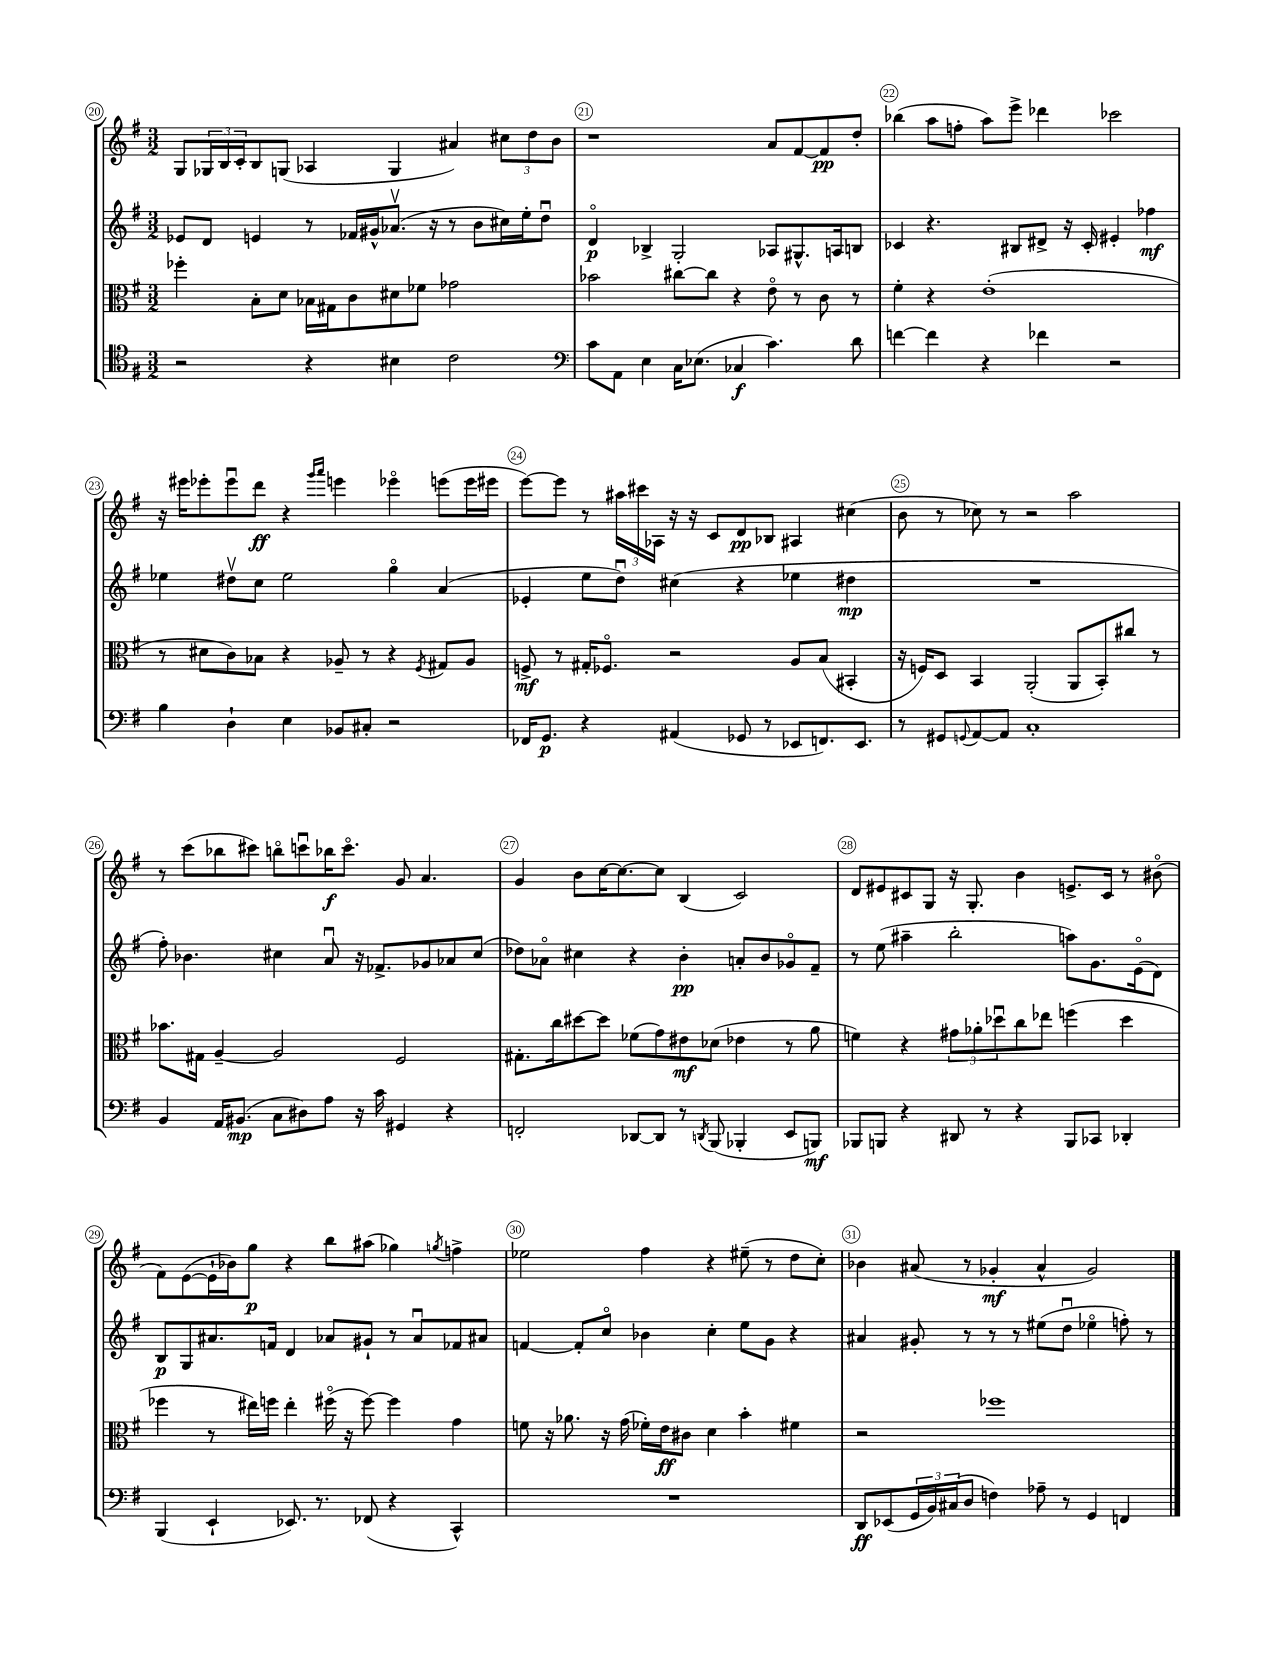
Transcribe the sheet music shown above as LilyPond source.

<<
\new StaffGroup <<
\new Staff = "s0" {
    \clef treble \key g \major \numericTimeSignature \time 3/2
    g8 \tuplet 3/2 { ges16 b16 c'16-. } b8 g8( aes4 g4 ais'4) \tuplet 3/2 { cis''8 d''8 b'8 } |
    r1 a'8 fis'8~ fis'8\pp d''8-. |
    bes''4( a''8 f''8-. a''8) e'''8-> des'''4 ces'''2 |
    r16 eis'''16 ees'''8-. ees'''8\downbow d'''8\ff r4 \grace { g'''16 a'''16 } e'''4 ees'''4\flageolet e'''8( e'''16 eis'''16 |
    e'''8~) e'''8 r8 \tuplet 3/2 { ais''16 cis'''16 aes16 } r16 r16 c'8 d'8\pp bes8 ais4 cis''4( |
    b'8 r8 ces''8) r8 r2 a''2 |
    r8 c'''8( bes''8 cis'''8) b''8\flageolet c'''8\downbow bes''16\f c'''8.\flageolet g'8 a'4. |
    g'4 b'8 c''16~ c''8.~ c''8 b4( c'2) |
    d'8 eis'8 cis'8 g8 r16 g8.-. b'4 e'8.-> cis'16 r8 bis'8\flageolet( |
    fis'8) e'8~( e'16-! bes'16) g''8\p r4 b''8 ais''8( ges''4) \acciaccatura { g''8 } f''4-> |
    ees''2 fis''4 r4 eis''8--( r8 d''8 c''8-.) |
    bes'4 ais'8( r8 ges'4-.\mf ais'4-^ ges'2) \bar "|." |
}
\new Staff = "s1" {
    \clef treble \key g \major \numericTimeSignature \time 3/2
    ees'8 d'8 e'4 r8 fes'16 gis'16-^ aes'8.\upbow( r16 r8 b'8 cis''16) e''16-. d''8\downbow |
    d'4\flageolet\p bes4-> g2-. aes8 gis8.-^ a16 b8 |
    ces'4 r4. bis8 dis'8-> r16 ces'16-. eis'4-. fes''4\mf |
    ees''4 dis''8\upbow c''8 ees''2 g''4\flageolet a'4( |
    ees'4-. e''8 d''8\downbow) cis''4( r4 ees''4 dis''4\mp |
    R1. |
    fis''8-.) bes'4. cis''4 a'8\downbow r16 fes'8.-> ges'8 aes'8 cis''8( |
    des''8) aes'8\flageolet cis''4 r4 b'4-.\pp a'8-. b'8 ges'8\flageolet fis'8-- |
    r8 e''8( ais''4-- b''2-. a''8) g'8. e'16\flageolet( d'8) |
    b8\p g8 ais'8. f'16 d'4 aes'8 gis'8-! r8 aes'8\downbow fes'8 ais'8 |
    f'4~ f'8-. c''8\flageolet bes'4 c''4-. e''8 g'8 r4 |
    ais'4 gis'8-. r8 r8 r8 eis''8( d''8\downbow ees''4\flageolet f''8-.) r8 \bar "|." |
}
\new Staff = "s2" {
    \clef alto \key g \major \numericTimeSignature \time 3/2
    fes''4-. b8-. d'8 bes16 gis16 c'8 dis'8 fes'8 ges'2 |
    bes'2 cis''8~ cis''8 r4 e'8\flageolet r8 c'8 r8 |
    fis'4-. r4 e'1-.( |
    r8 dis'8 c'8) bes8 r4 aes8-- r8 r4 \acciaccatura { fis8 } gis8 aes8 |
    f8->\mf r8 gis16-. fes8.\flageolet r2 a8 b8( bis,4-. |
    r16 f16) d8 b,4 a,2-.( a,8 b,8-.) cis''8 r8 |
    bes'8. gis16 a4~-- a2 fis2 |
    gis8.-. c''16 dis''8~ dis''8 fes'8( g'8) eis'8\mf des'8( ees'4 r8 a'8 |
    f'4) r4 \tuplet 3/2 { gis'8 aes'8-. des''8\downbow } c''8 ees''8 f''4( des''4 |
    fes''4 r8 eis''16) f''16 eis''4-. fis''16\flageolet( r16 fis''8~) fis''4 g'4 |
    f'8 r16 aes'8. r16 g'16( fes'16-.) e'16\ff cis'8 d'4 b'4-. fis'4 |
    r2 fes''1 \bar "|." |
}
\new Staff = "s3" {
    \clef tenor \key g \major \numericTimeSignature \time 3/2
    r2 r4 bis4 c'2 |
    \clef bass c'8 a,8 e4 c16 ees8.( ces4\f c'4.) d'8 |
    f'4~ f'4 r4 fes'4 r2 |
    b4 d4-! e4 bes,8 cis8-. r2 |
    fes,16 g,8.\p r4 ais,4( ges,8 r8 ees,8 f,8.) ees,8. |
    r8 gis,8 \appoggiatura { g,8 } a,8~ a,8 c1-. |
    b,4 a,16 bis,8.\mp( c8 dis8) a8 r16 c'16 gis,4 r4 |
    f,2-. des,8~ des,8 r8 \acciaccatura { d,8 } b,,8( bes,,4-. e,8 b,,8\mf) |
    bes,,8 b,,8 r4 dis,8 r8 r4 b,,8 ces,8 des,4-. |
    b,,4( e,4-! ees,8.) r8. fes,8( r4 c,4-^) |
    R1. |
    d,8\ff ees,8( \tuplet 3/2 { g,16 b,16) cis16( } d8 f4) aes8-- r8 g,4 f,4 \bar "|." |
}
>>
>>
\layout { \context { \Score currentBarNumber = #20 \override BarNumber.break-visibility = ##(#f #t #t) barNumberVisibility = #all-bar-numbers-visible \override BarNumber.stencil = #(make-stencil-circler 0.1 0.3 ly:text-interface::print) } }
